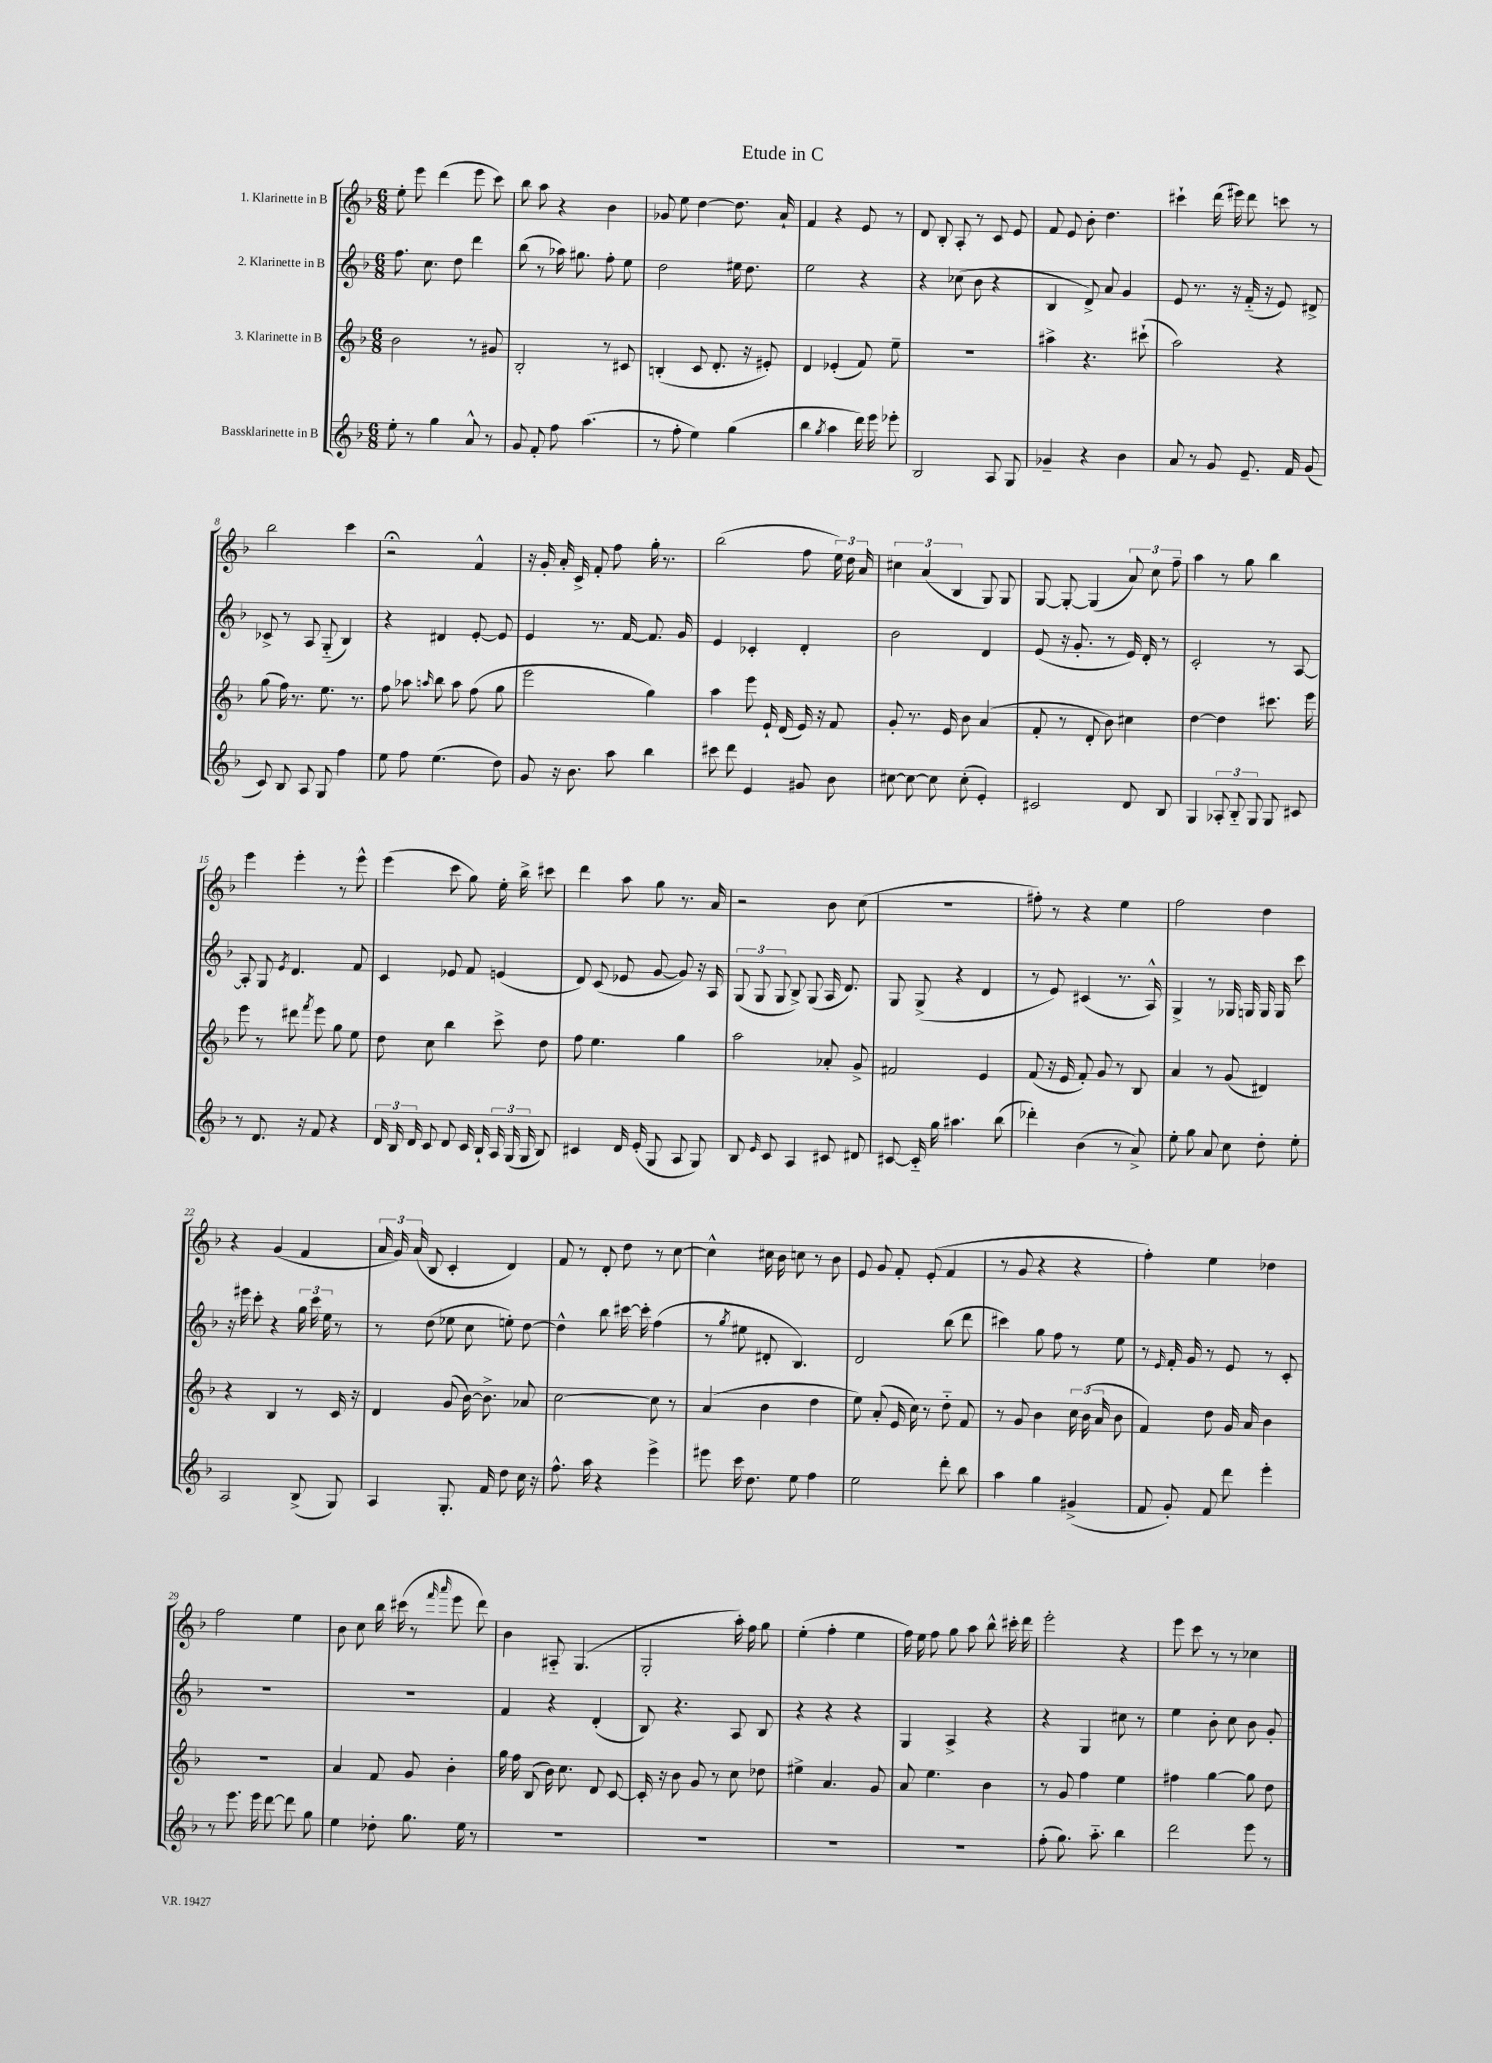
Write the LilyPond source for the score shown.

\header { title = "Etude in C" }
<<
\new StaffGroup <<
\new Staff = "s0" \with { instrumentName = "1. Klarinette in B" } {
    \clef treble \key f \major \numericTimeSignature \time 6/8
    \autoBeamOff e''8-. e'''8 d'''4( e'''8 c'''8) |
    bes''8 a''8 r4 bes'4 |
    ges'8 e''8 d''4~ d''8. a'16-! |
    f'4 r4 e'8 r8 |
    d'8 bes8-. a8-. r8 c'8 e'8 |
    f'8 e'8 bes'8-. d''4. |
    cis'''4-! d'''16( eis'''16) d'''8 c'''8 r8 |
    bes''2 c'''4 |
    r2\fermata f'4-^ |
    r16 g'16-. a'16-. c'16-> f'8-. f''8 g''16-. r8. |
    bes''2( f''8 \tuplet 3/2 { e''16) d''16 a'16 } |
    \tuplet 3/2 { cis''4 a'4( bes4 } g8) g8 |
    g8~ g8~-. g4( \tuplet 3/2 { a'8) c''8 f''8-- } |
    a''4 r8 g''8 bes''4 |
    e'''4 e'''4-. r8 e'''8-^ |
    e'''4( c'''8 g''8) e''16-. bes''16-> cis'''8 |
    d'''4 a''8 g''8 r8. a'16 |
    r2 bes'8 c''8( |
    R2. |
    fis''8-.) r8 r4 e''4 |
    f''2 d''4 |
    r4 g'4( f'4 |
    \tuplet 3/2 { a'16 g'16) a'16( } bes8 c'4-. d'4) |
    f'8 r8 d'8-. d''8 r8 c''8~ |
    c''4-^ cis''16 bes'16 c''8 r8 bes'8 |
    e'8 g'8 f'8-. e'8-.( f'4 |
    r8 g'8 r4 r4 |
    f''4-.) e''4 des''4 |
    f''2 e''4 |
    bes'8 c''8 bes''16 cis'''16( r8 \grace { f'''16 a'''16 } e'''8 d'''8) |
    bes'4 ais8-_ g4.( |
    g2-. a''16-.) f''16 g''8 |
    e''4-.( f''4-. e''4 |
    f''16) e''16 f''8 g''8 a''8 bes''8-^ cis'''16-. d'''16 |
    e'''2-. r4 |
    e'''8 c'''8 r8 r8 ces''4 \bar "|." |
}
\new Staff = "s1" \with { instrumentName = "2. Klarinette in B" } {
    \clef treble \key f \major \numericTimeSignature \time 6/8
    \autoBeamOff f''8. c''8. d''8 d'''4 |
    bes''8( r8 aes''16) gis''8. f''8-. e''8 |
    d''2 eis''16 d''8. |
    e''2 r4 |
    r4 ces''8( bes'8 r4 |
    bes4 d'8->) a'8 g'4 |
    e'8 r8. r16 f'16-_( r16 e'8) dis'8-> |
    ces'8-> r8 a8 g8-_( bes4) |
    r4 dis'4 e'8~-. e'8 |
    e'4 r8. f'16~ f'8. g'16 |
    e'4 ces'4-. d'4-. |
    bes'2 d'4 |
    e'8( r16 g'8.-. r8 e'16) d'16-. r8 |
    c'2-. r8 a8~ |
    a8-. g8 \acciaccatura { e'8 } d'4. f'8 |
    c'4 ees'8 f'8 e'4( |
    d'8) c'8( ees'8 g'8~ g'8) r16 a16 |
    \tuplet 3/2 { g8( g8 g8 } bes8->) g8( a16 d'8.) |
    g8 g8->( r4 d'4 |
    r8 e'8) cis'4( r8. a16-^) |
    g4-> r8 ges16 g16 g16 g16 c'''8 |
    r16 eis'''16 c'''8-. r4 \tuplet 3/2 { g''16 c'''16 e''16 } r8 |
    r8 d''8( ees''8 c''8 e''8-.) d''8~ |
    d''4-^ bes''8 cis'''16~ cis'''16-. f''4( |
    r8 \acciaccatura { g''8 } eis''8 dis'8-. bes4.) |
    d'2 bes''8( d'''8 |
    cis'''4) g''8 f''8 r8 e''8 |
    r8 \grace { e'16 } f'16-. g'16 r8 e'8 r8 c'8-. |
    R2. |
    R2. |
    f'4 r4 d'4-.( |
    bes8) r4. a8 bes8 |
    r4 r4 r4 |
    g4 a4-> r4 |
    r4 g4 cis''8 r8 |
    e''4 bes'8-. c''8 bes'8 g'8-. \bar "|." |
}
\new Staff = "s2" \with { instrumentName = "3. Klarinette in B" } {
    \clef treble \key f \major \numericTimeSignature \time 6/8
    \autoBeamOff bes'2 r8 gis'8 |
    bes2-. r8 cis'8 |
    b4-.( c'8 d'8.-. r16 eis'8-.) |
    d'4 ees'4-.( f'8) e''8-- |
    R2. |
    ais''4-> r4. cis'''8-!( |
    a''2) r4 |
    g''8( f''16) r8. e''8. r8. |
    f''8 aes''8 \grace { a''16 } bes''8 a''8 f''8( g''8 |
    e'''2 g''4) |
    a''4 e'''8 e'16-! d'16( e'16) r16 f'8 |
    g'8-. r8. e'16 bes'8 a'4( |
    f'8-. r8 d'8-. bes'8) cis''4 |
    d''4~ d''4 cis'''8. e'''16 |
    e'''8 r8 dis'''8 \acciaccatura { f'''8 } e'''8 g''8 e''8 |
    d''8 c''8 bes''4 c'''8-> d''8 |
    f''8 e''4. g''4 |
    a''2 aes'8-. g'8-> |
    fis'2 e'4 |
    f'8( r16 e'16 f'8-.) g'8 r8 bes8 |
    a'4 r8 g'8( dis'4) |
    r4 bes4 r8 c'16 r16 |
    d'4 g'8( bes'16~) bes'8.-> aes'8 |
    c''2~ c''8 r8 |
    a'4( bes'4 d''4 |
    e''8) a'8-.( e'16 c''16) r8 d''8-_ f'8 |
    r8 g'8 bes'4 \tuplet 3/2 { c''16 bes'16( a'16 } bes'8 |
    f'4) d''8 g'16 a'16 bes'4 |
    R2. |
    a'4 f'8 g'8 bes'4-. |
    g''16 f''16 bes8( bes'16) c''8. d'8 c'8~ |
    c'16-. r16 bes'8 g'8 r8 c''8 des''8 |
    eis''4-> a'4. g'8 |
    a'8 e''4. bes'4 |
    r8 g'8 f''4 e''4 |
    fis''4 g''4~ g''8 d''8 \bar "|." |
}
\new Staff = "s3" \with { instrumentName = "Bassklarinette in B" } {
    \clef treble \key f \major \numericTimeSignature \time 6/8
    \autoBeamOff e''8-. r8 g''4 a'8-^ r8 |
    g'8 f'8-. f''8 a''4.( |
    r8 f''8-. e''4) g''4( |
    bes''4 \acciaccatura { g''8 } a''4 d'''16) e'''16 ees'''8-. |
    bes2 a8 g8 |
    ges'4-- r4 bes'4 |
    a'8 r8 g'8 e'8.-- f'16 g'8( |
    c'8) bes8 a8 g8 f''4 |
    e''8 f''8 e''4.( d''8) |
    g'8 r16 bes'8. a''8 bes''4 |
    cis'''8 d'''8 e'4 gis'8 bes'8 |
    cis''8~ cis''8~ cis''8 cis''8-.( e'4-.) |
    cis'2 d'8 bes8 |
    g4 \tuplet 3/2 { aes8-. bes8-_ g8 } g8 cis'8 |
    r8 d'8. r16 f'8 r4 |
    \tuplet 3/2 { d'16 bes16 d'16 } c'8 d'8 c'16 bes16-! \tuplet 3/2 { a16 g16( g16 } bes8) |
    cis'4 d'16 e'16-.( g8 a8 g8) |
    bes8 \grace { e'16 } c'8 a4 cis'8 dis'8 |
    cis'8~ cis'16-_ g''16 ais''4. bes''8( |
    des'''4-.) bes'4( r8 a'8->) |
    e''8-. g''8 a'8 c''8 d''8-. e''8-. |
    a2 bes8->( g8) |
    a4 g8.-. f'16 d''8 c''16 r16 |
    f''8.-^ a''16 r4 e'''4-> |
    eis'''8 c'''16 d''8. e''8 f''4 |
    e''2 d'''8-. bes''8 |
    a''4 g''4 gis'4->( |
    f'8 g'8-.) f'8 d'''8 e'''4-. |
    r8 e'''8. e'''16 d'''8~ d'''8 g''8 |
    e''4 des''8-. g''8. e''16 r8 |
    R2. |
    R2. |
    R2. |
    R2. |
    f''8-.( g''8.) a''8.-_ bes''4 |
    d'''2 e'''8 r8 \bar "|." |
}
>>
>>
